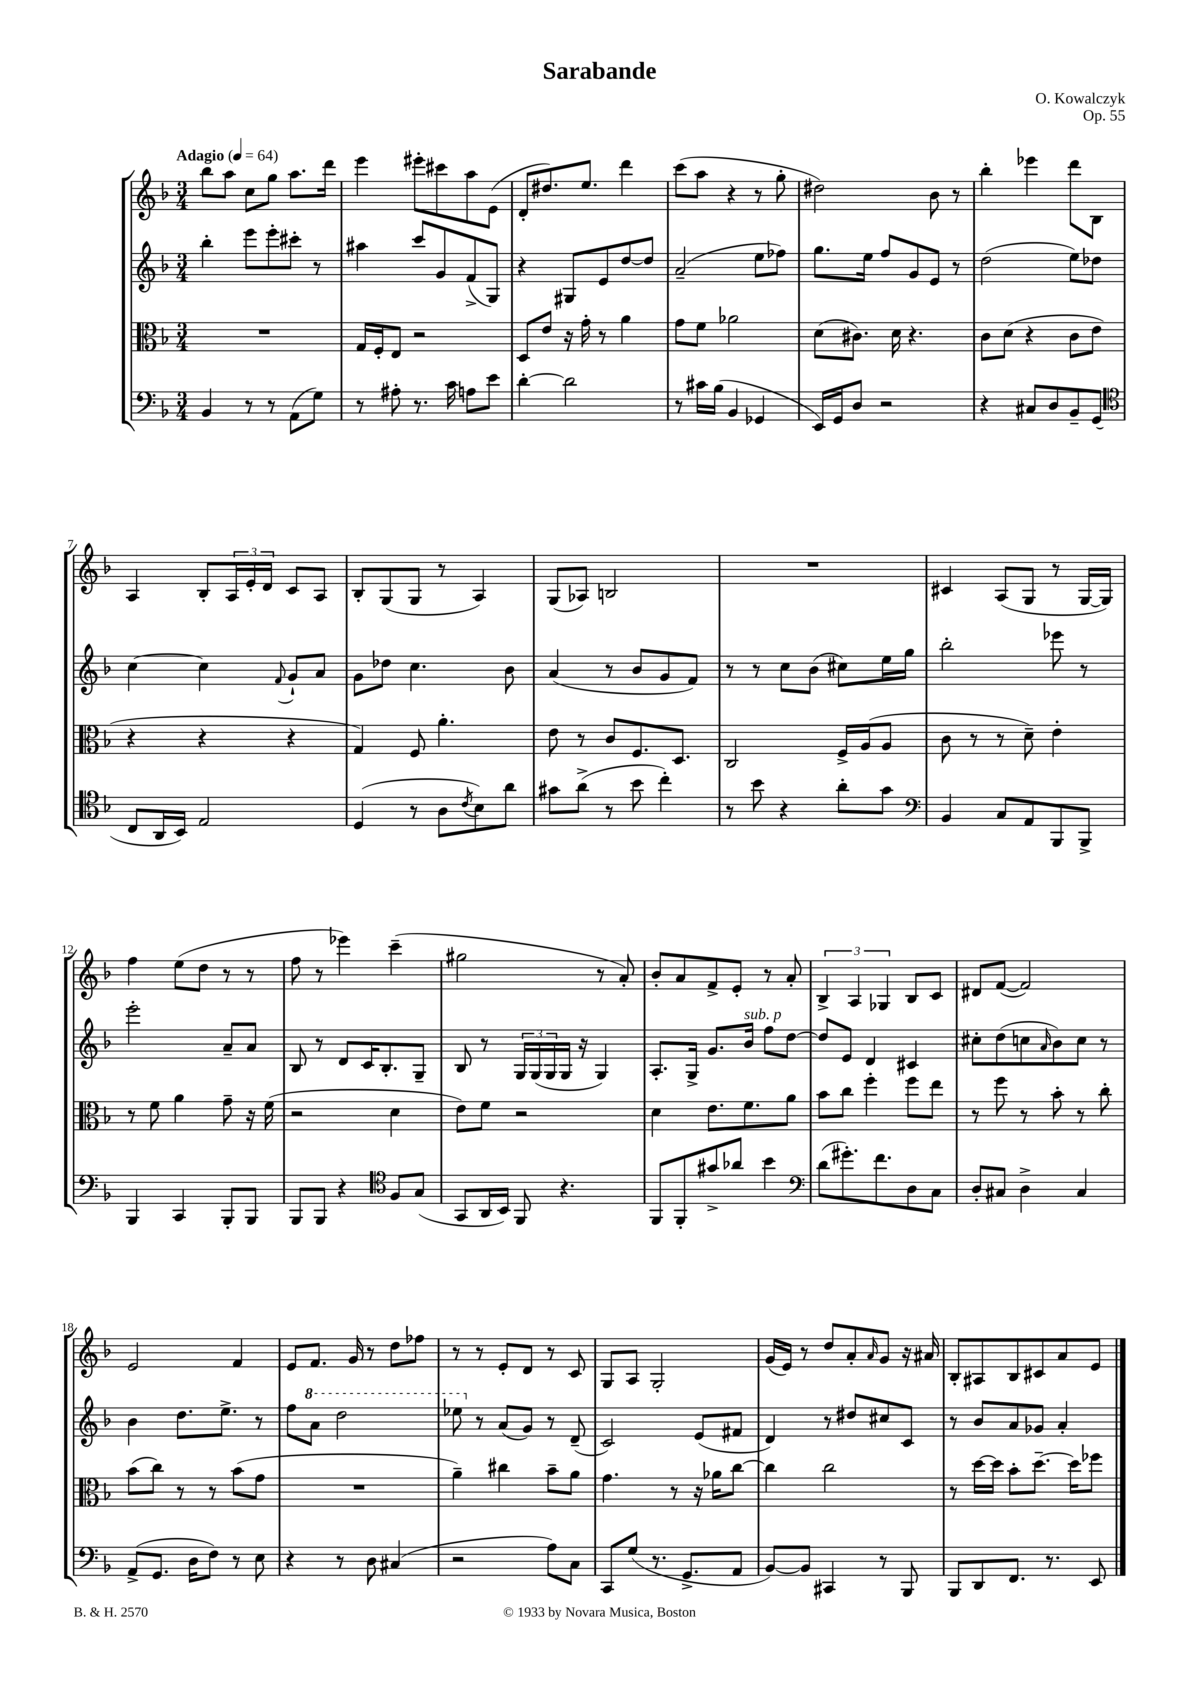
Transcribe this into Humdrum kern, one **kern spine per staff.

**kern	**kern	**kern	**kern
*staff4	*staff3	*staff2	*staff1
*clefF4	*clefC3	*clefG2	*clefG2
*k[b-]	*k[b-]	*k[b-]	*k[b-]
*M3/4	*M3/4	*M3/4	*M3/4
*MM64	*MM64	*MM64	*MM64
4BB-	2.r	4bb-'	8bb-
.	.	.	8aa
8r	.	8eee	8cc
8r	.	8eee'	8gg
(8AA	.	8ccc#'	8.aa
8G)	.	8r	.
.	.	.	16ddd
=	=	=	=
8r	16G	4aa#	4eee
.	16F'	.	.
8A#'	8E	.	.
8.r	2r	8ccc	8eee#'
.	.	8g	8ccc#
16c	.	.	.
8A	.	(8f^	8aa
8e	.	8G)	(8e
=	=	=	=
[4d'	8D	4r	8d'
.	8e	.	8.dd#)
2d]	16r	8G#	.
.	16g'	.	8.ee
.	8r	8e	.
.	4a	[8dd	4ddd
.	.	8dd]	.
=	=	=	=
8r	8g	(2a~	(8ccc
16c#	8f	.	8aa
(16B-	.	.	.
4BB-	2a-	.	4r
4GG-	.	8ee	8r
.	.	8ff-)	8gg'
=	=	=	=
16EE)	(8d	8.gg	2dd#)
16GG	.	.	.
8D	8.c#)	.	.
.	.	16ee	.
2r	.	8ff	.
.	16d	.	.
.	4.r	8g	.
.	.	8e	8b-
.	.	8r	8r
=	=	=	=
4r	8c	(2dd	4bb-'
.	(8d	.	.
8C#	4r	.	4eee-
8D	.	.	.
8BB-~	8c	8ee)	8ddd
(8GG	8e	8dd-	8B-
=	=	=	=
*clefC4	*	*	*
8C	4r	[4cc	4A
16AA	.	.	.
16BB-)	.	.	.
2E	4r	4cc]	8B-'
.	.	.	24A
.	.	.	24e'
.	.	.	24d
.	.	8qqf	.
.	4r	8g`	8c
.	.	8a	8A
=	=	=	=
(4D	4G)	8g	8B-'
.	.	8dd-	(8G
8r	8F	4.cc	8G
8A	4.a'	.	8r
8qc	.	.	.
8B-)	.	.	4A)
8a	.	8b-	.
=	=	=	=
8g#	8e	(4a	(8G
(8a^	8r	.	8A-)
8r	8c	8r	2B
8b-	8.F	8b-	.
4cc')	.	8g	.
.	8.D	.	.
.	.	8f)	.
=	=	=	=
8r	2C	8r	2.r
8b-	.	8r	.
4r	.	8cc	.
.	.	(8b-	.
8a'	16F^	8cc#)	.
.	(16A	.	.
8g	8A	16ee	.
.	.	16gg	.
=	=	=	=
*clefF4	*	*	*
4BB-	8c	2bb-'	4c#
.	8r	.	.
8C	8r	.	(8A
8AA	8d~)	.	8G
8BBB-	4e'	8eee-	8r
8BBB-^	.	8r	[16G
.	.	.	16G])
=	=	=	=
4BBB-	8r	2eee'	4ff
.	8f	.	.
4CC	4a	.	(8ee
.	.	.	8dd
8BBB-'	8g~	8a~	8r
8BBB-	16r	8a	8r
.	(16f	.	.
=	=	=	=
8BBB-	2r	8B-	8ff
8BBB-	.	8r	8r
4r	.	8d	4eee-)
.	.	16c	.
.	.	8.B-'	.
*clefC4	*	*	*
8F	4d	.	(4ccc~
(8G	.	8G~	.
=	=	=	=
8GG	8e)	8B-	2gg#
16AA	8f	8r	.
16BB-)	.	.	.
8FF	2r	24G	.
.	.	(24G	.
.	.	24G	.
4.r	.	16G	.
.	.	16r	.
.	.	4G)	8r
.	.	.	8a')
=	=	=	=
8FF	4d	8.A'	8b-'
8FF'	.	.	8a
.	.	16G^	.
8g#^	8.e	8.g	8f^
8a-	.	.	8e'
.	8.f	16b-	.
4b-	.	8ff	8r
.	8a	[8dd	8a'
=	=	=	=
*clefF4	*	*	*
(8d	8b-	8dd]	6B-^
8.g#')	8cc	8e	.
.	.	.	6A
.	4ff'	4d	.
8.f	.	.	.
.	.	.	6G-
8D	8ff	4c#	8B-
8C	8ee	.	8c
=	=	=	=
8D'	8r	8cc#'	8d#
8C#	8ff	(8dd	([8f
4D^	8r	8cc	2f])
.	.	16qqa	.
.	8b-'	8b-)	.
4C#	8r	8cc	.
.	8cc'	8r	.
=	=	=	=
(8AA^	(8b-	4b-	2e
8.GG	8cc)	.	.
.	8r	8.dd	.
16D	.	.	.
8F)	8r	.	.
.	.	8.ee^	.
8r	(8b-	.	4f
8E	8g	8r	.
=	=	=	=
4r	2.r	8ff	8e
.	.	8aa	8.f
8r	.	2ddd	.
.	.	.	16g
8D	.	.	8r
(4C#	.	.	8dd
.	.	.	8ff-
=	=	=	=
2r	4a~)	8eee-	8r
.	.	8r	8r
.	4cc#	(8a	8e'
.	.	8g)	8d
8A)	8b-~	8r	8r
8C	8a	(8d~	8c
=	=	=	=
8CC	4.g	2c)	8G
(8G	.	.	8A
8.r	.	.	2G'
.	8r	.	.
8.GG^	.	.	.
.	16r	(8e	.
.	16a-	.	.
8AA	[8cc	8f#	.
=	=	=	=
[8BB-)	4cc]	4d)	(16g
.	.	.	16e)
8BB-]	.	.	8r
4CC#	2cc	8r	8dd
.	.	8dd#	8a'
.	.	.	16qqa
8r	.	8cc#	8g
8BBB-	.	8c	16r
.	.	.	16a#
=	=	=	=
8BBB-	8r	8r	8B-'
8DD	[16dd	8b-	8A#
.	16dd]	.	.
8.FF	8b-'	8a	8B-
.	[8.dd~	8g-	8c#
8.r	.	.	.
.	.	4a'	8a
.	16dd]	.	.
8EE	8ff-	.	8e
==	==	==	==
*-	*-	*-	*-
